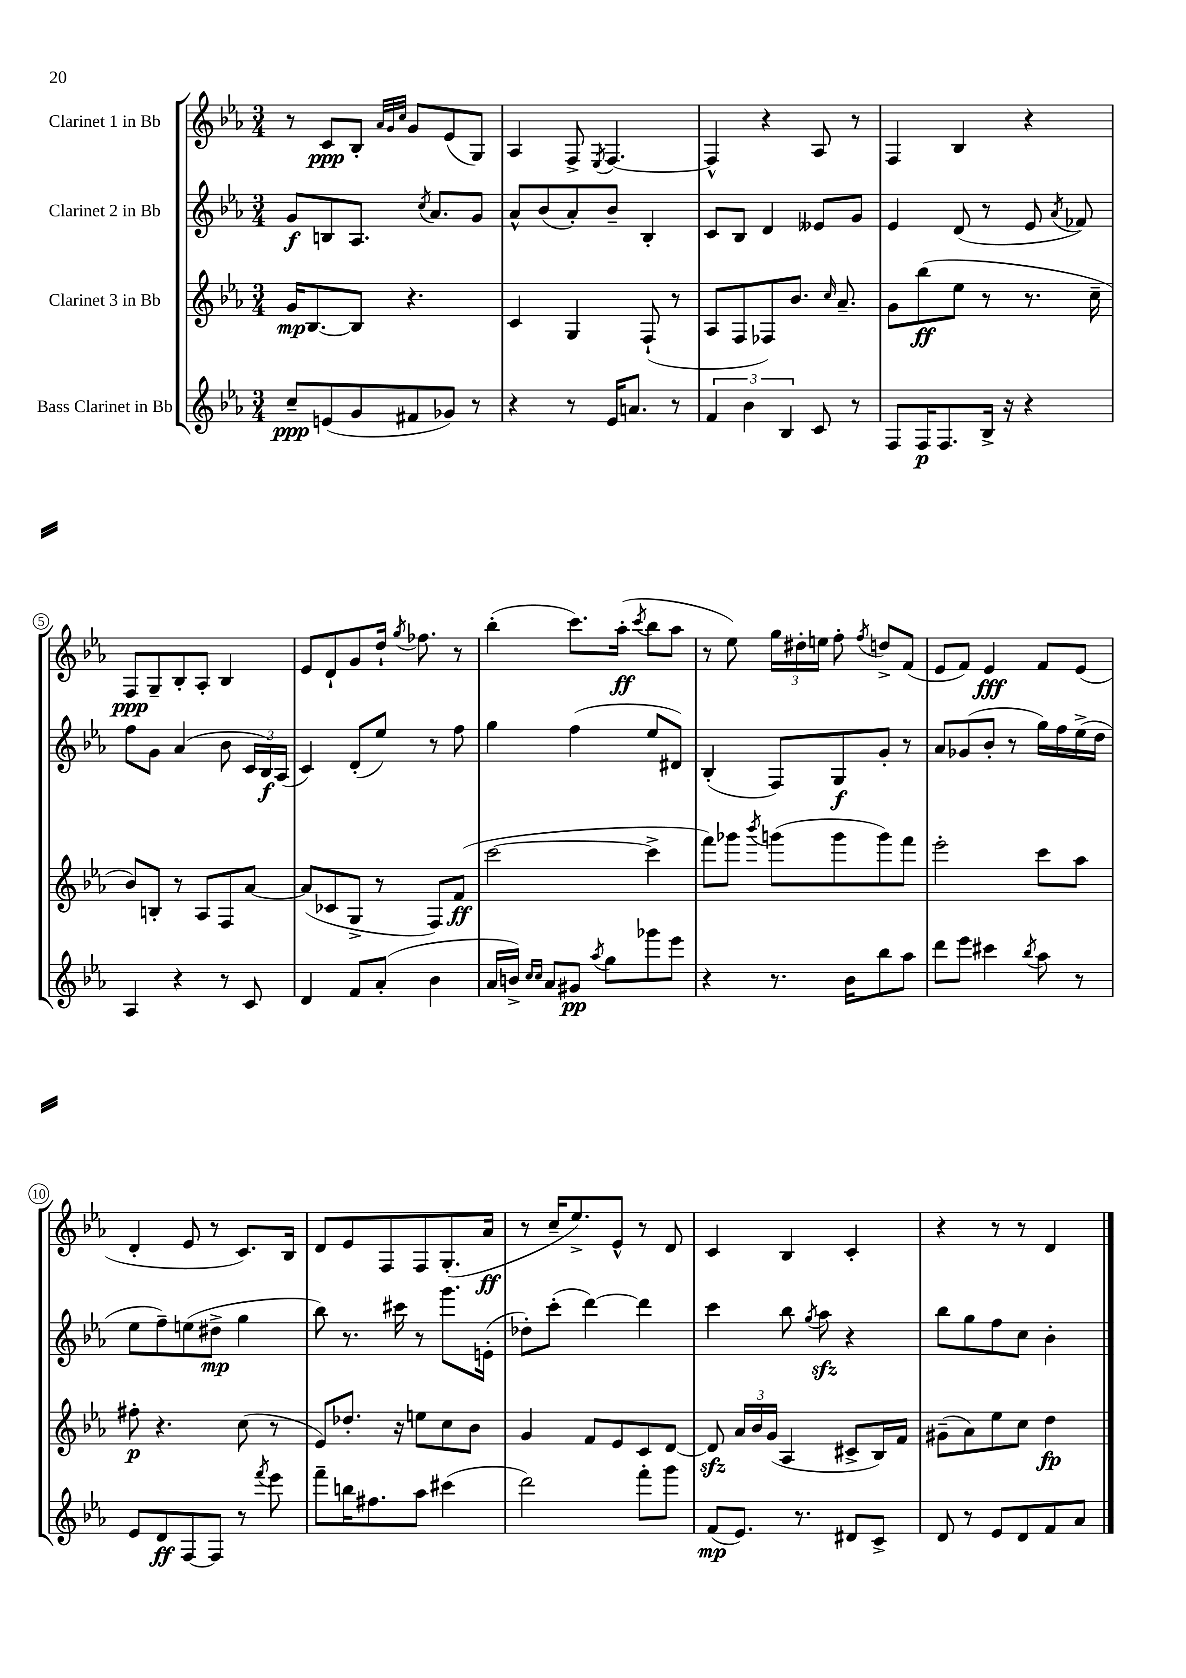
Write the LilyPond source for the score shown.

<<
\new StaffGroup <<
\new Staff = "s0" \with { instrumentName = "Clarinet 1 in Bb" } {
    \clef treble \key ees \major \numericTimeSignature \time 3/4
    \autoBeamOff r8 c'8[\ppp bes8]-. \grace { aes'32[ g'32 c''32] } g'8[ ees'8( g8]) |
    aes4 f8-> \acciaccatura { ees8 } f4.~ |
    f4-^ r4 aes8 r8 |
    f4 bes4 r4 |
    f8[\ppp g8-- bes8-. aes8]-. bes4 |
    ees'8[ d'8-! g'8 d''16]-! \acciaccatura { g''8 } fes''8. r8 |
    bes''4-.( c'''8.[) aes''16]-.\ff( \acciaccatura { c'''8 } bes''8[ aes''8] |
    r8 ees''8) \tuplet 3/2 { g''16[ dis''16-. e''16] } f''8-. \acciaccatura { f''8 } d''8[-> f'8]( |
    ees'8[ f'8]) ees'4\fff f'8[ ees'8]( |
    d'4-. ees'8 r8 c'8.[) bes16] |
    d'8[ ees'8 f8 f8 g8.-.( aes'16]\ff |
    r8 c''16[-- ees''8.->) ees'8]-^ r8 d'8 |
    c'4 bes4 c'4-. |
    r4 r8 r8 d'4 \bar "|." |
}
\new Staff = "s1" \with { instrumentName = "Clarinet 2 in Bb" } {
    \clef treble \key ees \major \numericTimeSignature \time 3/4
    \autoBeamOff g'8[\f b8 aes8.] \acciaccatura { c''8 } aes'8.[ g'8] |
    aes'8[-^ bes'8( aes'8-.) bes'8]-- bes4-. |
    c'8[ bes8] d'4 eeses'8[ g'8] |
    ees'4 d'8( r8 ees'8 \acciaccatura { aes'8 } fes'8) |
    f''8[ g'8] aes'4( bes'8 \tuplet 3/2 { c'16[ bes16\f) aes16]( } |
    c'4) d'8[-.( ees''8]) r8 f''8 |
    g''4 f''4( ees''8[ dis'8]) |
    bes4-.( f8[) g8\f g'8]-. r8 |
    aes'8[ ges'8( bes'8]-. r8 g''16[) f''16 ees''16->( d''16] |
    ees''8[ f''8--) e''8( dis''8]->\mp g''4 |
    bes''8) r8. cis'''16 r8 g'''8.[ e'16]-.( |
    des''8[-.) c'''8]-.( d'''4~) d'''4 |
    c'''4 bes''8 \acciaccatura { g''8 } aes''8\sfz r4 |
    bes''8[ g''8 f''8 c''8] bes'4-. \bar "|." |
}
\new Staff = "s2" \with { instrumentName = "Clarinet 3 in Bb" } {
    \clef treble \key ees \major \numericTimeSignature \time 3/4
    \autoBeamOff g'16[\mp bes8.~ bes8] r4. |
    c'4 g4 f8-!( r8 |
    aes8[ f8 fes8) bes'8.] \grace { c''16 } aes'8.-- |
    g'8[ bes''8\ff( ees''8] r8 r8. c''16-- |
    bes'8[) b8]-. r8 aes8[ f8 aes'8]~ |
    aes'8[( ces'8 g8]-> r8 f8[) f'8]\ff( |
    c'''2~ c'''4-> |
    f'''8[) ges'''8] \acciaccatura { bes'''8 } g'''8[( g'''8 g'''8) f'''8] |
    ees'''2-. c'''8[ aes''8] |
    fis''8-.\p r4. c''8( r8 |
    ees'8[) des''8.]-. r16 e''8[ c''8 bes'8] |
    g'4 f'8[ ees'8 c'8 d'8]~ |
    d'8\sfz \tuplet 3/2 { aes'16[ bes'16 g'16]( } aes4 cis'8[-> bes16) f'16] |
    gis'8[--( aes'8) ees''8 c''8] d''4\fp \bar "|." |
}
\new Staff = "s3" \with { instrumentName = "Bass Clarinet in Bb" } {
    \clef treble \key ees \major \numericTimeSignature \time 3/4
    \autoBeamOff c''8[--\ppp e'8( g'8 fis'8 ges'8]) r8 |
    r4 r8 ees'16[ a'8.] r8 |
    \tuplet 3/2 { f'4 bes'4 bes4 } c'8 r8 |
    f8[ f16\p f8. bes16]-> r16 r4 |
    aes4 r4 r8 c'8 |
    d'4 f'8[ aes'8]-.( bes'4 |
    aes'16[ b'16]->) \grace { c''16[ c''16] } aes'8[ gis'8]\pp \acciaccatura { aes''8 } g''8[ ges'''8 ees'''8] |
    r4 r8. bes'16[ bes''8 aes''8] |
    d'''8[ ees'''8] cis'''4 \acciaccatura { bes''8 } aes''8 r8 |
    ees'8[ d'8\ff f8~ f8] r8 \acciaccatura { f'''8 } ees'''8 |
    f'''8[-- b''16 fis''8. aes''8] cis'''4( |
    d'''2) f'''8[-. g'''8] |
    f'8[\mp( ees'8.]) r8. dis'8[ c'8]-> |
    d'8 r8 ees'8[ d'8 f'8 aes'8] \bar "|." |
}
>>
>>
\layout { \context { \Score \override BarNumber.stencil = #(make-stencil-circler 0.1 0.3 ly:text-interface::print) } }
